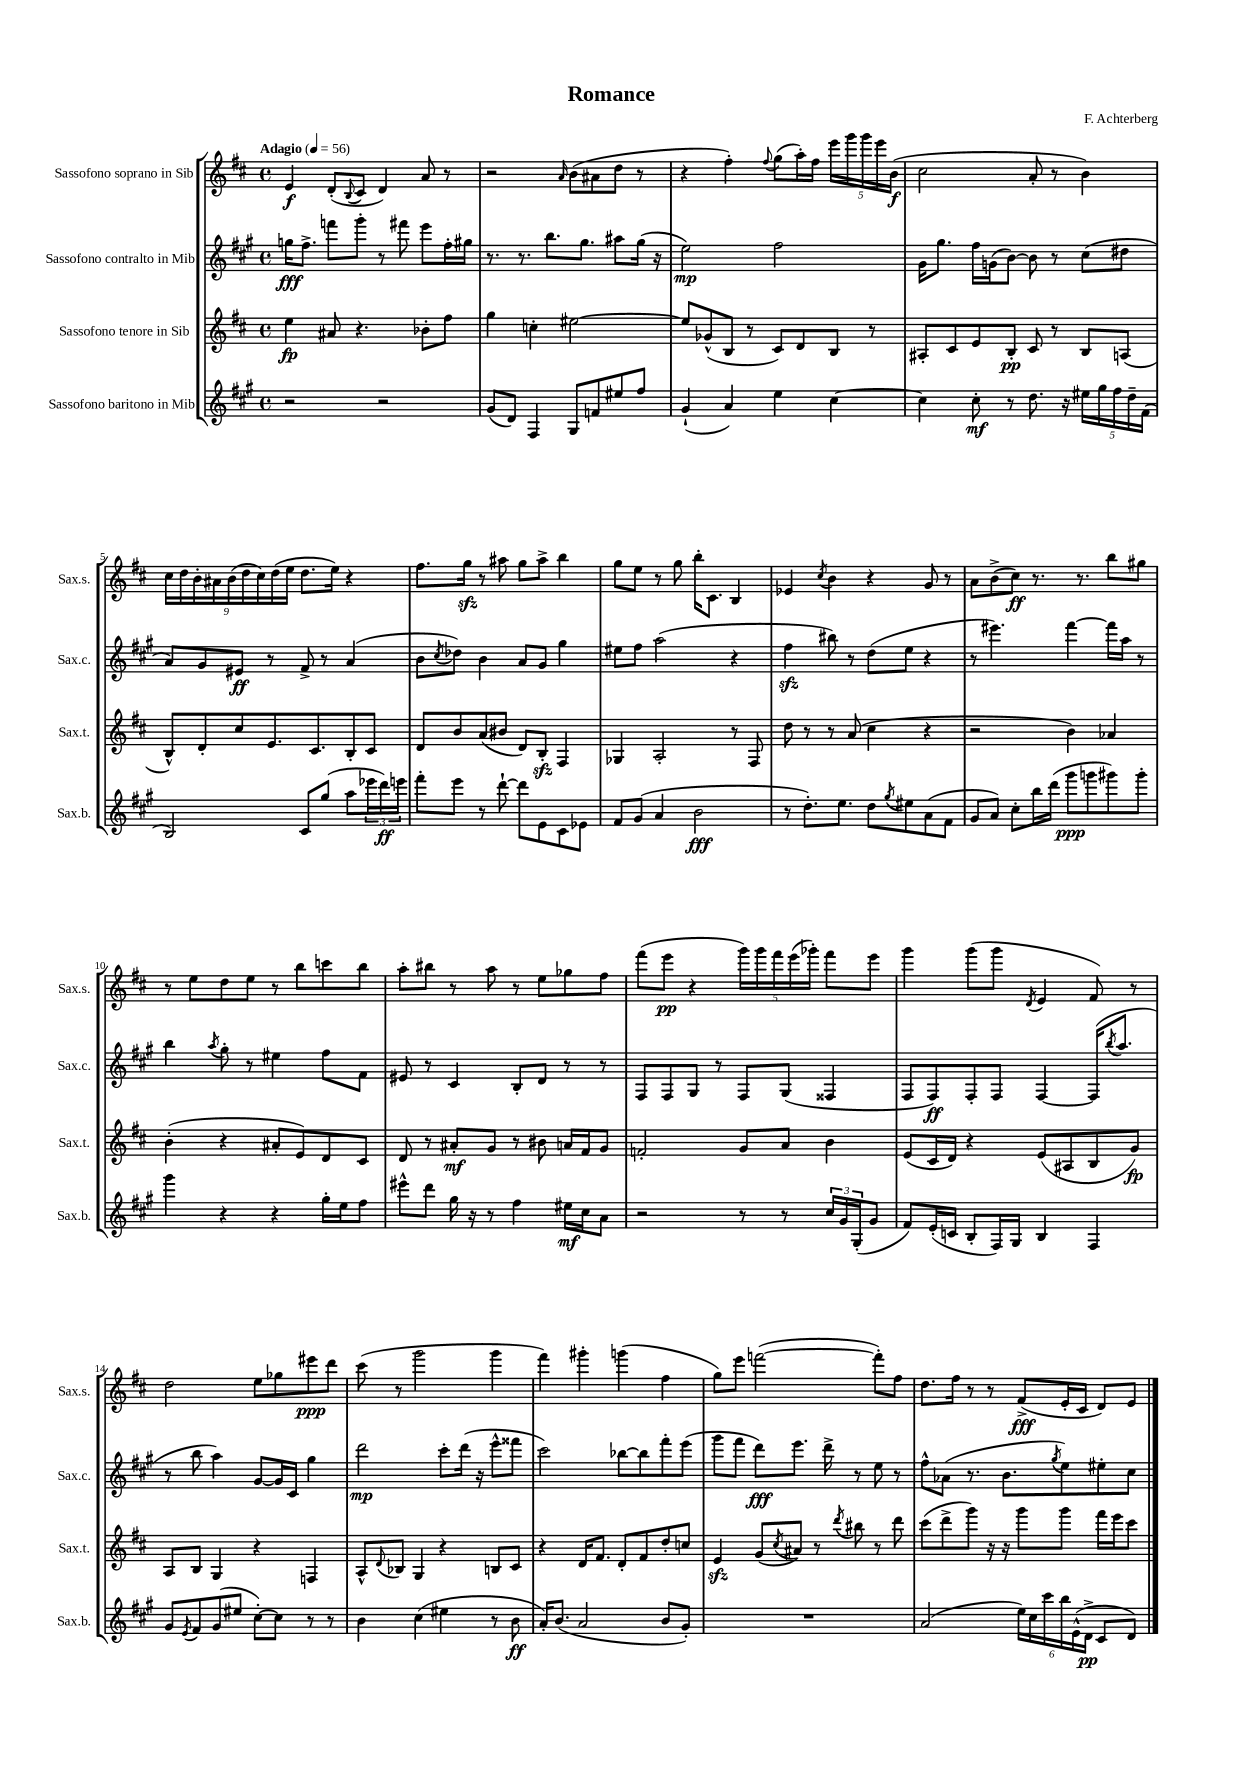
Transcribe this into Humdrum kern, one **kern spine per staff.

**kern	**kern	**kern	**kern
*staff4	*staff3	*staff2	*staff1
*clefG2	*clefG2	*clefG2	*clefG2
*k[f#c#g#]	*k[f#c#]	*k[f#c#g#]	*k[f#c#]
*M4/4	*M4/4	*M4/4	*M4/4
*met(c)	*met(c)	*met(c)	*met(c)
*MM56	*MM56	*MM56	*MM56
2r	4ee	16gg	4e
.	.	8.ff#^	.
.	8a#	8fff	(8d'
.	.	.	8qqB
.	4.r	8ggg#'	8c#
2r	.	8r	4d)
.	.	8fff#	.
.	8b-'	8eee	8a
.	8ff#	16ff#'	8r
.	.	16gg#	.
=	=	=	=
(8g#	4gg	8.r	2r
8d)	.	.	.
.	.	8.r	.
4F#	4cc'	.	.
.	.	8.bb	.
.	.	.	16qqa
8G#	[2ee#	.	(8b
.	.	8.gg#	.
8f	.	.	8a#
8ee#	.	8aa#	8dd
8ff#	.	(16gg#	8r
.	.	16r	.
=	=	=	=
(4g#`	8ee#]	2ee)	4r
.	(8g-^^	.	.
4a)	8B	.	4ff#')
.	8r	.	.
.	.	.	8qqff#
4ee	8c#)	2ff#	(8gg
.	8d	.	16aa')
.	.	.	16ff#
[4cc#	8B	.	20eee
.	.	.	20ggg
.	.	.	20ggg
.	8r	.	.
.	.	.	20eee
.	.	.	(20b
=	=	=	=
4cc#]	8A#'	16g#	2cc#
.	.	8.gg#	.
.	8c#	.	.
8cc#'	8e	16ff#	.
.	.	(16g	.
8r	8B'	[8b)	.
8.dd	8c#	8b]	8a'
.	8r	8r	8r
16r	.	.	.
20ee#	8B	(8cc#	4b)
20gg#	.	.	.
20ff#	.	.	.
.	(8A	8dd#	.
20dd~	.	.	.
(20f#	.	.	.
=	=	=	=
2B)	8B^^)	8a)	18cc#
.	.	.	18dd
.	.	.	18b'
.	8d'	8g#	.
.	.	.	18a#
.	.	.	(18b
.	8cc#	8e#	.
.	.	.	18dd
.	.	.	18cc#)
.	8.e	8r	.
.	.	.	(18dd
.	.	.	18ee
8c#	.	8f#^	8.dd
.	8.c#	.	.
(8gg#	.	8r	.
.	.	.	16ee)
8aa	8B'	(4a	4r
24eee-	8c#	.	.
24ddd)	.	.	.
24eee	.	.	.
=	=	=	=
8fff#'	8d	8b	8.ff#
.	.	8qcc#	.
8eee	8b	8dd-)	.
.	.	.	16gg
8r	(8a	4b	8r
[8ddd`	8b#	.	8aa#
8ddd]	8d)	8a	8gg
8e	8B'	8g#	8aa#^
8c#	4F#	4gg#	4bb
8e-	.	.	.
=	=	=	=
8f#	4G-	8ee#	8gg
(8g#	.	8ff#	8ee
4a	2A'	(2aa	8r
.	.	.	8gg
2b	.	.	16bb'
.	.	.	8.c#
.	8r	4r	4B
.	8F#	.	.
=	=	=	=
8r	8dd	4ff#	4e-
8.dd')	8r	.	.
.	.	.	8qcc#
.	8r	8bb#)	4b
8.ee	.	.	.
.	(8a	8r	.
8dd	4cc#	(8dd	4r
8qgg#	.	.	.
8ee#	.	8ee	.
(8a	4r	4r	8g
8f#	.	.	8r
=	=	=	=
8g#	2r	8r	8a
8a)	.	4.eee#)	(8b^
8cc#'	.	.	8cc#)
16bb	.	.	8.r
(16ddd	.	.	.
8ggg#	4b)	[4fff#	.
.	.	.	8.r
8ggg	.	.	.
8ggg#)	4a-	16fff#]	8bb
.	.	16aa	.
8ggg#'	.	8r	8gg#
=	=	=	=
4ggg#	(4b'	4bb	8r
.	.	.	8ee
.	.	8qaa	.
4r	4r	8gg#'	8dd
.	.	8r	8ee
4r	8a#'	4ee#	8r
.	8e)	.	8bb
16gg#'	8d	8ff#	8ccc
16ee	.	.	.
8ff#	8c#	8f#	8bb
=	=	=	=
8eee#^^	8d	8e#	8aa'
8ddd	8r	8r	8bb#
16gg#	8a#'	4c#	8r
16r	.	.	.
8r	8g	.	8aa
4ff#	8r	8B'	8r
.	8b#	8d	8ee
16ee#	16a	8r	8gg-
16cc#	16f#	.	.
8a	8g	8r	8ff#
=	=	=	=
2r	2f'	8F#	(8fff#
.	.	8F#	8eee
.	.	8G#	4r
.	.	8r	.
8r	8g	8F#	20ggg)
.	.	.	20ggg
.	.	.	20fff#
8r	8a	(8G#	.
.	.	.	(20eee
.	.	.	20ggg-')
24cc#	4b	4F##	8fff#
24g#	.	.	.
(24G#'	.	.	.
8g#	.	.	8eee
=	=	=	=
8f#)	(8e	8F#	4ggg
(16e'	16c#	8F#)	.
16c	16d)	.	.
8B'	4r	8F#'	(8ggg
16F#)	.	8F#	8ggg
16G#	.	.	.
.	.	.	8qd
4B	(8e	[4F#	4e
.	8A#	.	.
4F#	8B	(16F#]	8f#)
.	.	8qbb	.
.	.	8.aa	.
.	8g)	.	8r
=	=	=	=
8g#	8A	8r	2dd
8qe	.	.	.
8f#	8B	8bb	.
(8g#	4G	4aa)	.
8ee#	.	.	.
[8cc#')	4r	[8g#	8ee
8cc#]	.	16g#]	8gg-
.	.	16c#	.
8r	4F	4gg#	8eee#
8r	.	.	8ddd
=	=	=	=
4b	8A^^	2ddd	(8ccc#
.	8qqd	.	.
.	8B-	.	8r
(4cc#	4G	.	2ggg
4ee#	4r	8ccc#'	.
.	.	(16ddd	.
.	.	16r	.
8r	8B	8eee^^	4ggg
8b	8c#	8fff##	.
=	=	=	=
16a')	4r	2ccc#)	4fff#)
(8.b	.	.	.
2a	16d	.	4ggg#'
.	8.f#	.	.
.	8d'	[8bb-	(4ggg
.	8f#	8bb-]	.
8b	8dd'	8fff#'	4ff#
8g#')	8cc	(8eee	.
=	=	=	=
1r	4e	8ggg#	8gg)
.	.	8fff#	8eee
.	(8g	8ddd)	([2fff
.	8qcc#	.	.
.	8a#)	8.eee	.
.	8r	.	.
.	.	16ddd^	.
.	8qddd	.	.
.	8bb#	8r	.
.	8r	8ee	8fff'])
.	8ddd	8r	8ff#
=	=	=	=
(2a	(8ccc#	8ff#^^	8.dd
.	8ddd^	(8a-	.
.	.	.	16ff#
.	8ggg)	8.r	8r
.	16r	.	8r
.	16r	8.b	.
24ee)	8ggg	.	(8f#^
24cc#	.	.	.
24ccc#	.	.	.
.	.	8qgg#	.
24bb	8ggg	8ee)	16e'
(24e^^	.	.	.
.	.	.	16c#
24d^	.	.	.
8c#	16fff#	8ee#'	8d)
.	16eee	.	.
8d)	8ccc#	8cc#	8e
==	==	==	==
*-	*-	*-	*-
